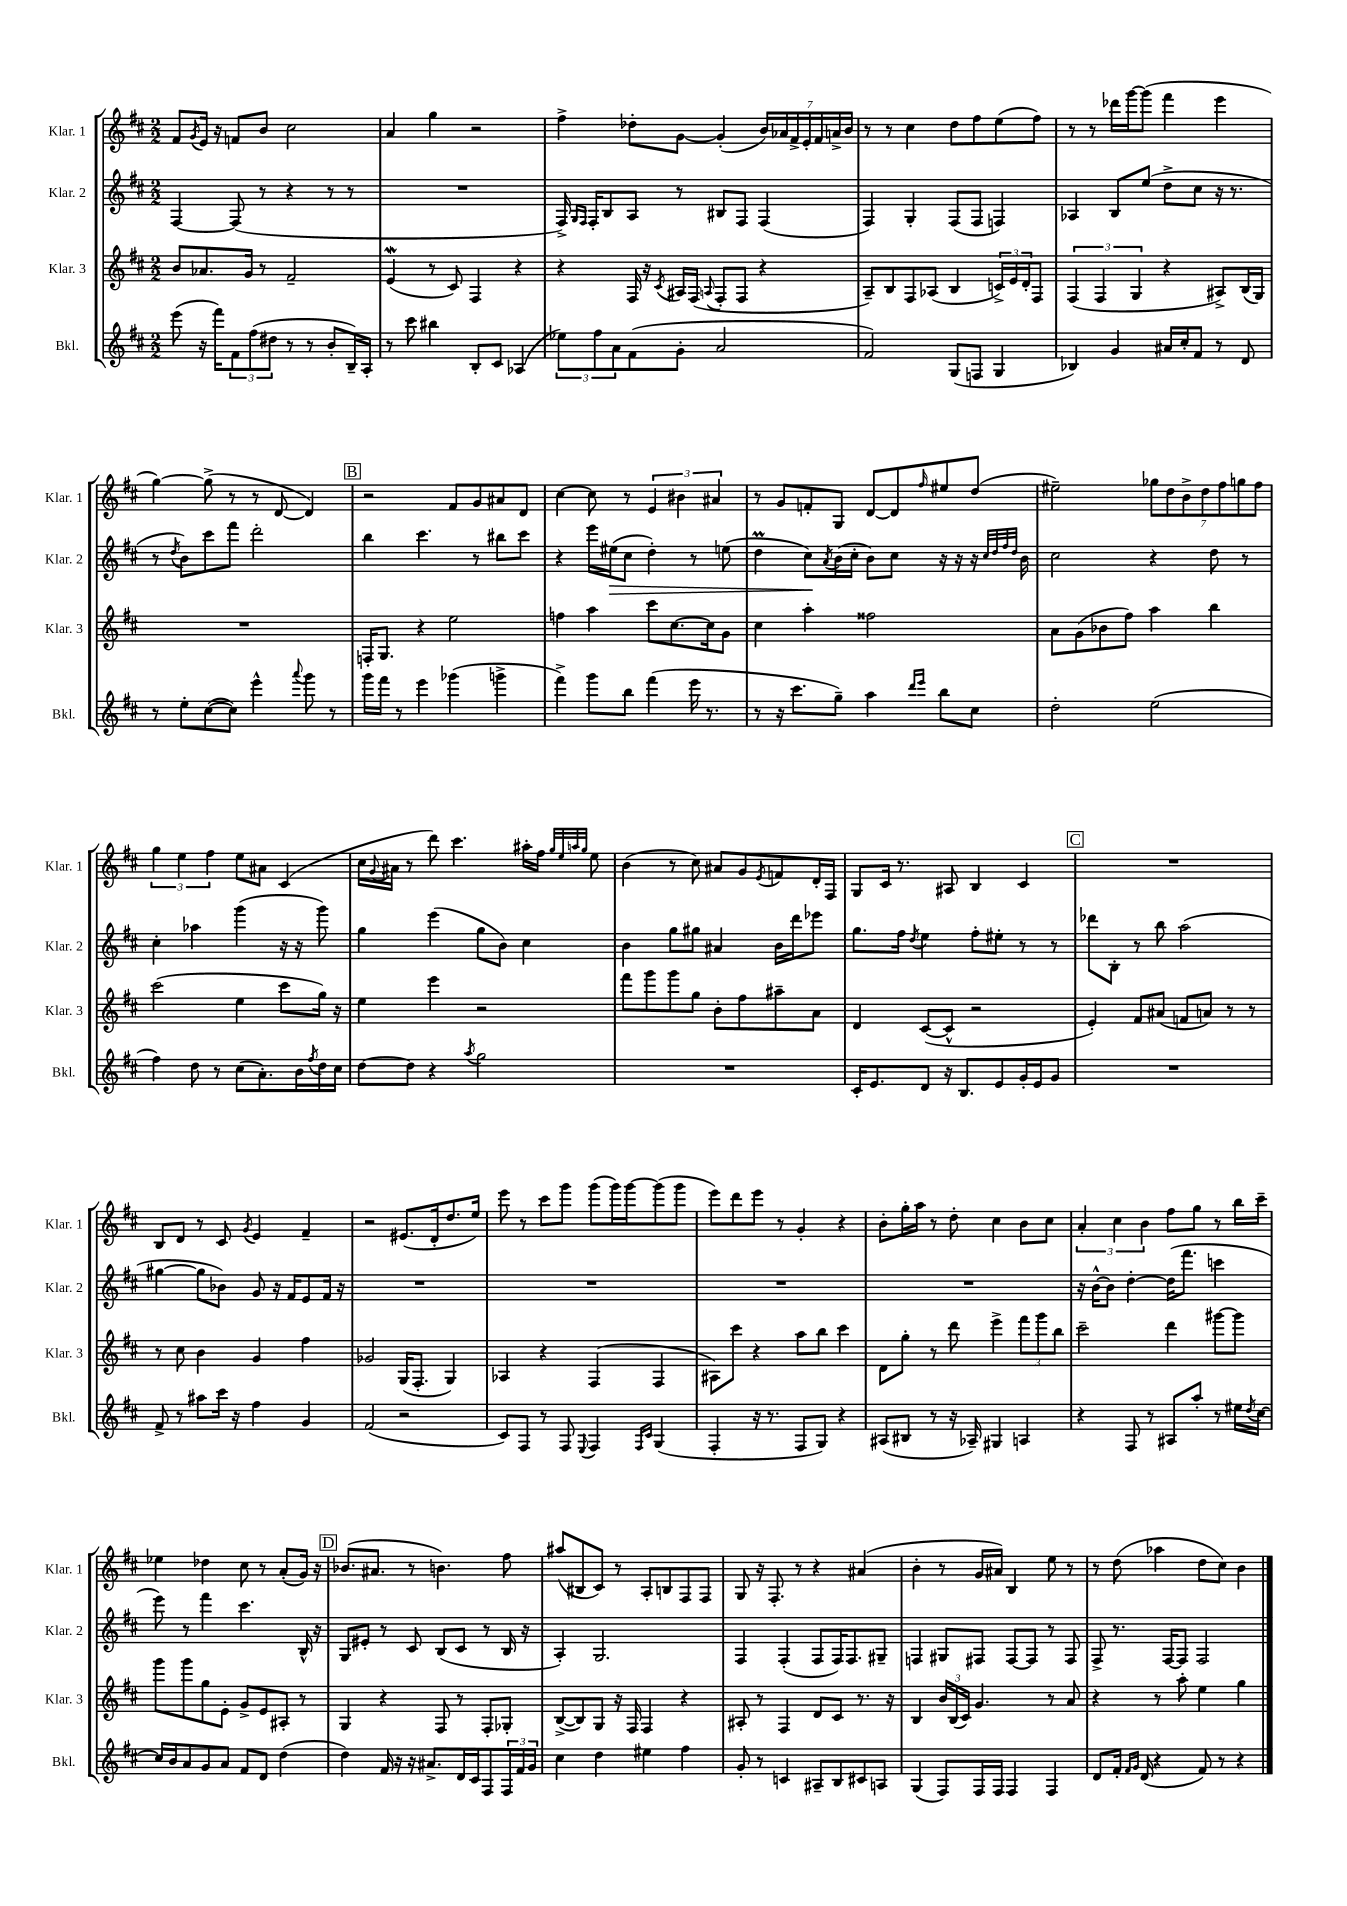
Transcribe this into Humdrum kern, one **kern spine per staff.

**kern	**kern	**kern	**dynam	**kern
*part4	*part3	*part2	*part2	*part1
*staff4	*staff3	*staff2	*staff2	*staff1
*I"Bkl.	*I"Klar. 3	*I"Klar. 2	*	*I"Klar. 1
*I'Bkl.	*I'Klar. 3	*I'Klar. 2	*	*I'Klar. 1
*clefG2	*clefG2	*clefG2	*	*clefG2
*k[f#c#]	*k[f#c#]	*k[f#c#]	*	*k[f#c#]
*M2/2	*M2/2	*M2/2	*	*M2/2
=127	=127	=127	=127	=127
(8eee\	8b/L	[4F#/	.	8f#/L
.	.	.	.	8qg/
16r	8.a-X/	.	.	16e/Jk
16fff#\KL)	.	.	.	16r
12f#\	.	(8F#/]	.	8fn/L
.	16g/Jk	.	.	.
(12ff#\	.	.	.	.
.	8r	8r	.	8b/J
12dd#X\J	.	.	.	.
8r	2f#~/	4r	.	2cc#\
8r	.	.	.	.
8b'/L	.	8r	.	.
16B~/L)	.	8r	.	.
16A'/JJ	.	.	.	.
=128	=128	=128	=128	=128
8r	(4eW/	1r	.	4a/
8ccc#\	.	.	.	.
4bb#X\	8r	.	.	4gg\
.	8c#/)	.	.	.
8B'/L	4F#/	.	.	2r
8c#/J	.	.	.	.
(4A-X/	4r	.	.	.
=129	=129	=129	=129	=129
12ee-X\L)	4r	16F#^/)	.	4ff#^\
.	.	16qqG/LL	.	.
.	.	16qqF#/JJ	.	.
.	.	16F#'/KL	.	.
12ff#\	.	.	.	.
.	.	8B/	.	.
12a\	.	.	.	.
(8f#\	16F#/	8A/J	.	8dd-X'\L
.	16r	.	.	.
.	8qc#/	.	.	.
8g'\J	16A#X/LL	8r	.	[8g\J
.	(16F#/JJ	.	.	.
.	8qqAn/	.	.	.
2a/	8F#'/L	8B#X/L	.	(4g'/]
.	8F#/J	8F#/J	.	.
.	4r	(4F#/	.	28b/LL)
.	.	.	.	28a-X/
.	.	.	.	28f#^/
.	.	.	.	28e'/
.	.	.	.	28f#/
.	.	.	.	28an^/
.	.	.	.	28b/JJ
=130	=130	=130	=130	=130
2f#/)	8A~/L)	4F#/)	.	8r
.	8B/	.	.	8r
.	8F#/	4G'/	.	4cc#\
.	(8A-X/J	.	.	.
(8G/L	4B/	(8F#/L	.	8dd\L
8Fn/J	.	8F#/J	.	8ff#\
4G/	24cn^/LL)	4Fn/)	.	(8ee\
.	24e/	.	.	.
.	24d'/J	.	.	.
.	8F#/J	.	.	8ff#\J)
=131	=131	=131	=131	=131
4B-X/)	(6F#/	4A-X/	.	8r
.	.	.	.	8r
.	6F#/	.	.	.
4g/	.	8B/L	.	16ddd-X\LL
.	.	.	.	[16ggg\J
.	6G/	.	.	.
.	.	(8ee/J	.	(8ggg\J]
16a#X/LL	4r	8dd^\L	.	4fff#\
16cc#'/J	.	.	.	.
8f#/J	.	8cc#\J	.	.
8r	8A#X^/L)	16r	.	4eee\
.	.	8.r	.	.
8d/	(16B/L	.	.	.
.	16G/JJ)	.	.	.
!!LO:LB:g=z
=132	=132	=132	=132	=132
8r	1r	8r	.	[4gg\)
.	.	8qdd/	.	.
8ee'\L	.	8b\L)	.	.
([8cc#\	.	8ccc#\	.	(8gg^\]
8cc#\J])	.	8fff#\J	.	8r
4eee^^\	.	2ddd'\	.	8r
.	.	.	.	[8d/
8qqaaa/	.	.	.	.
8ggg\	.	.	.	4d/])
8r	.	.	.	.
!!LO:REH:place=s1:t=B
=133	=133	=133	=133	=133
16ggg\LL	16Fn'/KL	4bb\	.	2r
16fff#\JJ	8.G/J	.	.	.
8r	.	.	.	.
4eee\	4r	4.ccc#\	.	.
(4ggg-X\	2ee\	.	.	8f#/L
.	.	8r	.	8g/
4gggn^\	.	8bb#X\L	.	8a#X/
.	.	8ccc#\J	.	8d/J
=134	=134	=134	=134	=134
4fff#^\)	4ffn\	4r	.	[4cc#\
8ggg\L	4aa\	16eee\LL	.	8cc#\]
!	!	!	!LO:HP:b	!
.	.	(16ee#X\J	>	.
8bb\J	.	8cc#\J	.	8r
(4fff#\	8ccc#\L	4dd'\)	.	6e/
.	[8.cc#\	.	.	.
.	.	.	.	6b#X\
16eee\	.	8r	.	.
8.r	16cc#\k]	.	.	.
.	.	.	.	6a#X/
.	8g\J	(8een\	.	.
=135	=135	=135	=135	=135
8r	4cc#\	4ddM\	.	8r
16r	.	.	.	8g/L
8.ccc#\L	.	.	.	.
.	4aa'\	8cc#\L)	.	8fn'/
.	.	8qa/	.	.
8gg~\J)	.	(16b\L	]	8G/J
.	.	16cc#'\JJ	.	.
4aa\	2ff##X\	8b\L)	.	[8d/L
.	.	8cc#\J	.	8d/]
16qqddd/LL	.	.	.	.
16qqeee/JJ	.	.	.	16qqff#/
8bb\L	.	16r	.	8ee#X/
.	.	16r	.	.
8cc#\J	.	16r	.	(8dd/J
.	.	32qqcc#/LLL	.	.
.	.	32qqdd/	.	.
.	.	32qqff#/	.	.
.	.	32qqdd/JJJ	.	.
.	.	16b\	.	.
=136	=136	=136	=136	=136
2dd'\	8a\L	2cc#\	.	2ee#X~\)
.	(8g\	.	.	.
.	8b-X\	.	.	.
.	8ff#\J)	.	.	.
(2ee\	4aa\	4r	.	14gg-X\L
.	.	.	.	14dd\
.	.	.	.	14b^\
.	.	.	.	14dd\
.	4bb\	8dd\	.	.
.	.	.	.	14ff#\
.	.	.	.	14ggn\
.	.	8r	.	.
.	.	.	.	14ff#\J
!!LO:LB:g=z
=137	=137	=137	=137	=137
4ff#\)	(2ccc#\	4cc#'\	.	6gg\
.	.	.	.	6ee\
8dd\	.	4aa-X\	.	.
.	.	.	.	6ff#\
8r	.	.	.	.
(8cc#\L	4ee\	(4ggg\	.	8ee\L
8.a'\)	.	.	.	8a#X\J
.	8ccc#\L	16r	.	(4c#/
16b\L	.	16r	.	.
8qff#/	.	.	.	.
16dd\	16gg\Jk)	8ggg\)	.	.
16cc#\JJ	16r	.	.	.
=138	=138	=138	=138	=138
[8dd\L	4ee\	4gg\	.	16cc#\LL
.	.	.	.	8qqg/
.	.	.	.	16a#X\JJ
8dd\J]	.	.	.	8r
4r	4eee\	(4eee\	.	8ddd\)
.	.	.	.	4.ccc#\
8qaa/	.	.	.	.
2gg\	2r	8gg\L	.	.
.	.	8b\J)	.	.
.	.	4cc#\	.	16aa#X'\LL
.	.	.	.	16ff#\JJ
.	.	.	.	32qqgg/LLL
.	.	.	.	32qqee/
.	.	.	.	32qqaan/
.	.	.	.	32qqgg/JJJ
.	.	.	.	8ee\
=139	=139	=139	=139	=139
1r	8fff#\L	4b\	.	(4b\
.	8ggg\	.	.	.
.	8ggg\	8gg\L	.	8r
.	8gg\J	8gg#X\J	.	8cc#\)
.	8b'\L	4a#X/	.	8a#X/L
.	8ff#\	.	.	8g/
.	.	.	.	8qe/
.	8aa#X~\	16b\LL	.	8fn/
.	.	16ddd\J	.	.
.	8a\J	8eee-X\J	.	16d'/L
.	.	.	.	16F#/JJ
=140	=140	=140	=140	=140
16c#'/KL	4d/	8.gg\L	.	8G/L
8.e/	.	.	.	.
.	.	.	.	16c#/Jk
.	.	16ff#\Jk	.	8.r
.	.	8qdd/	.	.
8d/J	([8c#/L	4ee\	.	.
16r	8c#^^/J]	.	.	8A#X/
8.B/L	.	.	.	.
.	2r	8ff#'\L	.	4B/
8e/	.	8ee#X'\J	.	.
16g'/L	.	8r	.	4c#/
16e/J	.	.	.	.
8g/J	.	8r	.	.
!!LO:REH:place=s1:t=C
=141	=141	=141	=141	=141
1r	4e'/)	8ddd-X\L	.	1r
.	.	8B'\J	.	.
.	8f#/L	8r	.	.
.	(8a#X/J	8bb\	.	.
.	8fn/L	(2aa\	.	.
.	8an/J)	.	.	.
.	8r	.	.	.
.	8r	.	.	.
!!LO:LB:g=z
=142	=142	=142	=142	=142
8f#^/	8r	[4gg#X\	.	8B/L
8r	8cc#\	.	.	8d/J
8aa#X\L	4b\	8gg#\L]	.	8r
16ccc#\Jk	.	8b-X\J)	.	8c#/
16r	.	.	.	.
.	.	.	.	8qg/
4ff#\	4g/	8g/	.	4e/
.	.	16r	.	.
.	.	16f#/KL	.	.
4g/	4ff#\	8e/	.	4f#~/
.	.	16f#/Jk	.	.
.	.	16r	.	.
=143	=143	=143	=143	=143
(2f#/	2g-X/	1r	.	2r
2r	(16G/KL	.	.	(8.e#X/L
.	8.F#'/J	.	.	.
.	.	.	.	16d'/k
.	4G/)	.	.	8.dd/
.	.	.	.	16ee/Jk)
=144	=144	=144	=144	=144
8c#/L)	4A-X/	1r	.	8eee\
8F#/J	.	.	.	8r
8r	4r	.	.	8ccc#\L
8F#/	.	.	.	8ggg\J
8qqE/	.	.	.	.
4F#/	(4F#/	.	.	(8ggg\L
.	.	.	.	16ggg\L)
.	.	.	.	[16ggg\J
16qqF#/LL	.	.	.	.
16qqc#/JJ	.	.	.	.
(4G/	4F#/	.	.	(8ggg\]
.	.	.	.	8ggg\J
=145	=145	=145	=145	=145
4F#'/	8A#X\L)	1r	.	8eee\L)
.	8ccc#\J	.	.	8ddd\
16r	4r	.	.	8eee\J
8.r	.	.	.	.
.	.	.	.	8r
8F#/L	8aa\L	.	.	4g'/
8G/J)	8bb\J	.	.	.
4r	4ccc#\	.	.	4r
=146	=146	=146	=146	=146
(8A#X/L	8d\L	1r	.	8b'\L
8B#X/J	8gg'\J	.	.	16gg'\L
.	.	.	.	16aa\JJ
8r	8r	.	.	8r
16r	8ddd\	.	.	8dd'\
16A-X~/)	.	.	.	.
4G#X/	4eee^\	.	.	4cc#\
4An/	12fff#\L	.	.	8b\L
.	12ggg\	.	.	.
.	.	.	.	8cc#\J
.	12bb\J	.	.	.
=147	=147	=147	=147	=147
4r	2ccc#~\	16r	.	6a'/
.	.	[16b^^\KL	.	.
.	.	8b\J]	.	.
.	.	.	.	6cc#\
8F#/	.	[4dd'\	.	.
.	.	.	.	6b\
8r	.	.	.	.
8A#X/L	4ddd\	(16dd\KL]	.	8ff#\L
.	.	8.fff#\J	.	.
8aa'/J	.	.	.	8gg\J
8r	[8ggg#X\L	4cccn\	.	8r
16ee#X\LL	8ggg#\J]	.	.	16bb\LL
8qdd/	.	.	.	.
[16cc#\JJ	.	.	.	16ccc#~\JJ
!!LO:LB:g=z
=148	=148	=148	=148	=148
16cc#/LL]	8ggg\L	8eee\)	.	4ee-X\
16b/J	.	.	.	.
8a/	8ggg\	8r	.	.
8g/	8gg\	4fff#\	.	4dd-X\
8a/J	8e'\J	.	.	.
8f#/L	8g^/L	4.ccc#\	.	8cc#\
8d/J	8e/	.	.	8r
(4dd\	8A#X'/J	.	.	(8a'/L
.	8r	16B^^/	.	16g/Jk)
.	.	16r	.	16r
!!LO:REH:place=s1:t=D
=149	=149	=149	=149	=149
4dd\)	4G/	8G/L	.	(8.b-X/L
.	.	8e#X'/J	.	.
.	.	.	.	8.a#X/J
16f#/	4r	8r	.	.
16r	.	.	.	.
16r	.	8c#/	.	8r
8.a#X^/L	.	.	.	.
.	8F#/	(8B/L	.	4.bn\)
16d/L	8r	8c#/J	.	.
16c#/J	.	.	.	.
8F#/	8F#'/L	8r	.	.
24F#/L	8G-X'/J	16B/	.	8ff#\
24f#/	.	.	.	.
.	.	16r	.	.
24g/JJ	.	.	.	.
=150	=150	=150	=150	=150
4cc#\	([8B^/L	4A'/)	.	(8aa#X/L
.	8B/])	.	.	8B#X/
4dd\	8G/J	2.G/	.	8c#/J)
.	16r	.	.	8r
.	16F#/	.	.	.
4ee#X\	4F#/	.	.	8A'/L
.	.	.	.	8Bn/
4ff#\	4r	.	.	8F#/
.	.	.	.	8F#/J
=151	=151	=151	=151	=151
8g'/	8A#X'/	4F#/	.	8G/
8r	8r	.	.	16r
.	.	.	.	8.F#'/
4cn/	4F#/	(4F#'/	.	.
.	.	.	.	8r
8A#X~/L	8d/L	8F#/L	.	4r
8B/	8c#/J	16F#/K)	.	.
.	.	8.F#/	.	.
8c#X/	8.r	.	.	(4a#X/
8An/J	.	8G#X~/J	.	.
.	16r	.	.	.
=152	=152	=152	=152	=152
(4G/	4B/	4Fn/	.	4b'\
8F#/L)	24b/LL	8G#X/L	.	8r
.	(24B/	.	.	.
.	24c#/JJ)	.	.	.
16F#/L	4.g/	8F#X/J	.	16g/LL
16F#/JJ	.	.	.	16a#X/JJ)
4F#/	.	[8F#/L	.	4B/
.	.	8F#/J]	.	.
4F#/	8r	8r	.	8ee\
.	8a/	8F#/	.	8r
=153	=153	=153	=153	=153
8d/L	4r	8F#^/	.	8r
16f#'/Jk	.	8.r	.	(8dd\
16qqf#/LL	.	.	.	.
16qqg/JJ	.	.	.	.
(16d/	.	.	.	.
4r	8r	.	.	4aa-X\
.	.	[16F#/KL	.	.
.	8aa'\	8F#/J]	.	.
8f#/)	4ee\	2F#/	.	8dd\L
8r	.	.	.	8cc#\J)
4r	4gg\	.	.	4b\
==	==	==	==	==
*-	*-	*-	*-	*-
